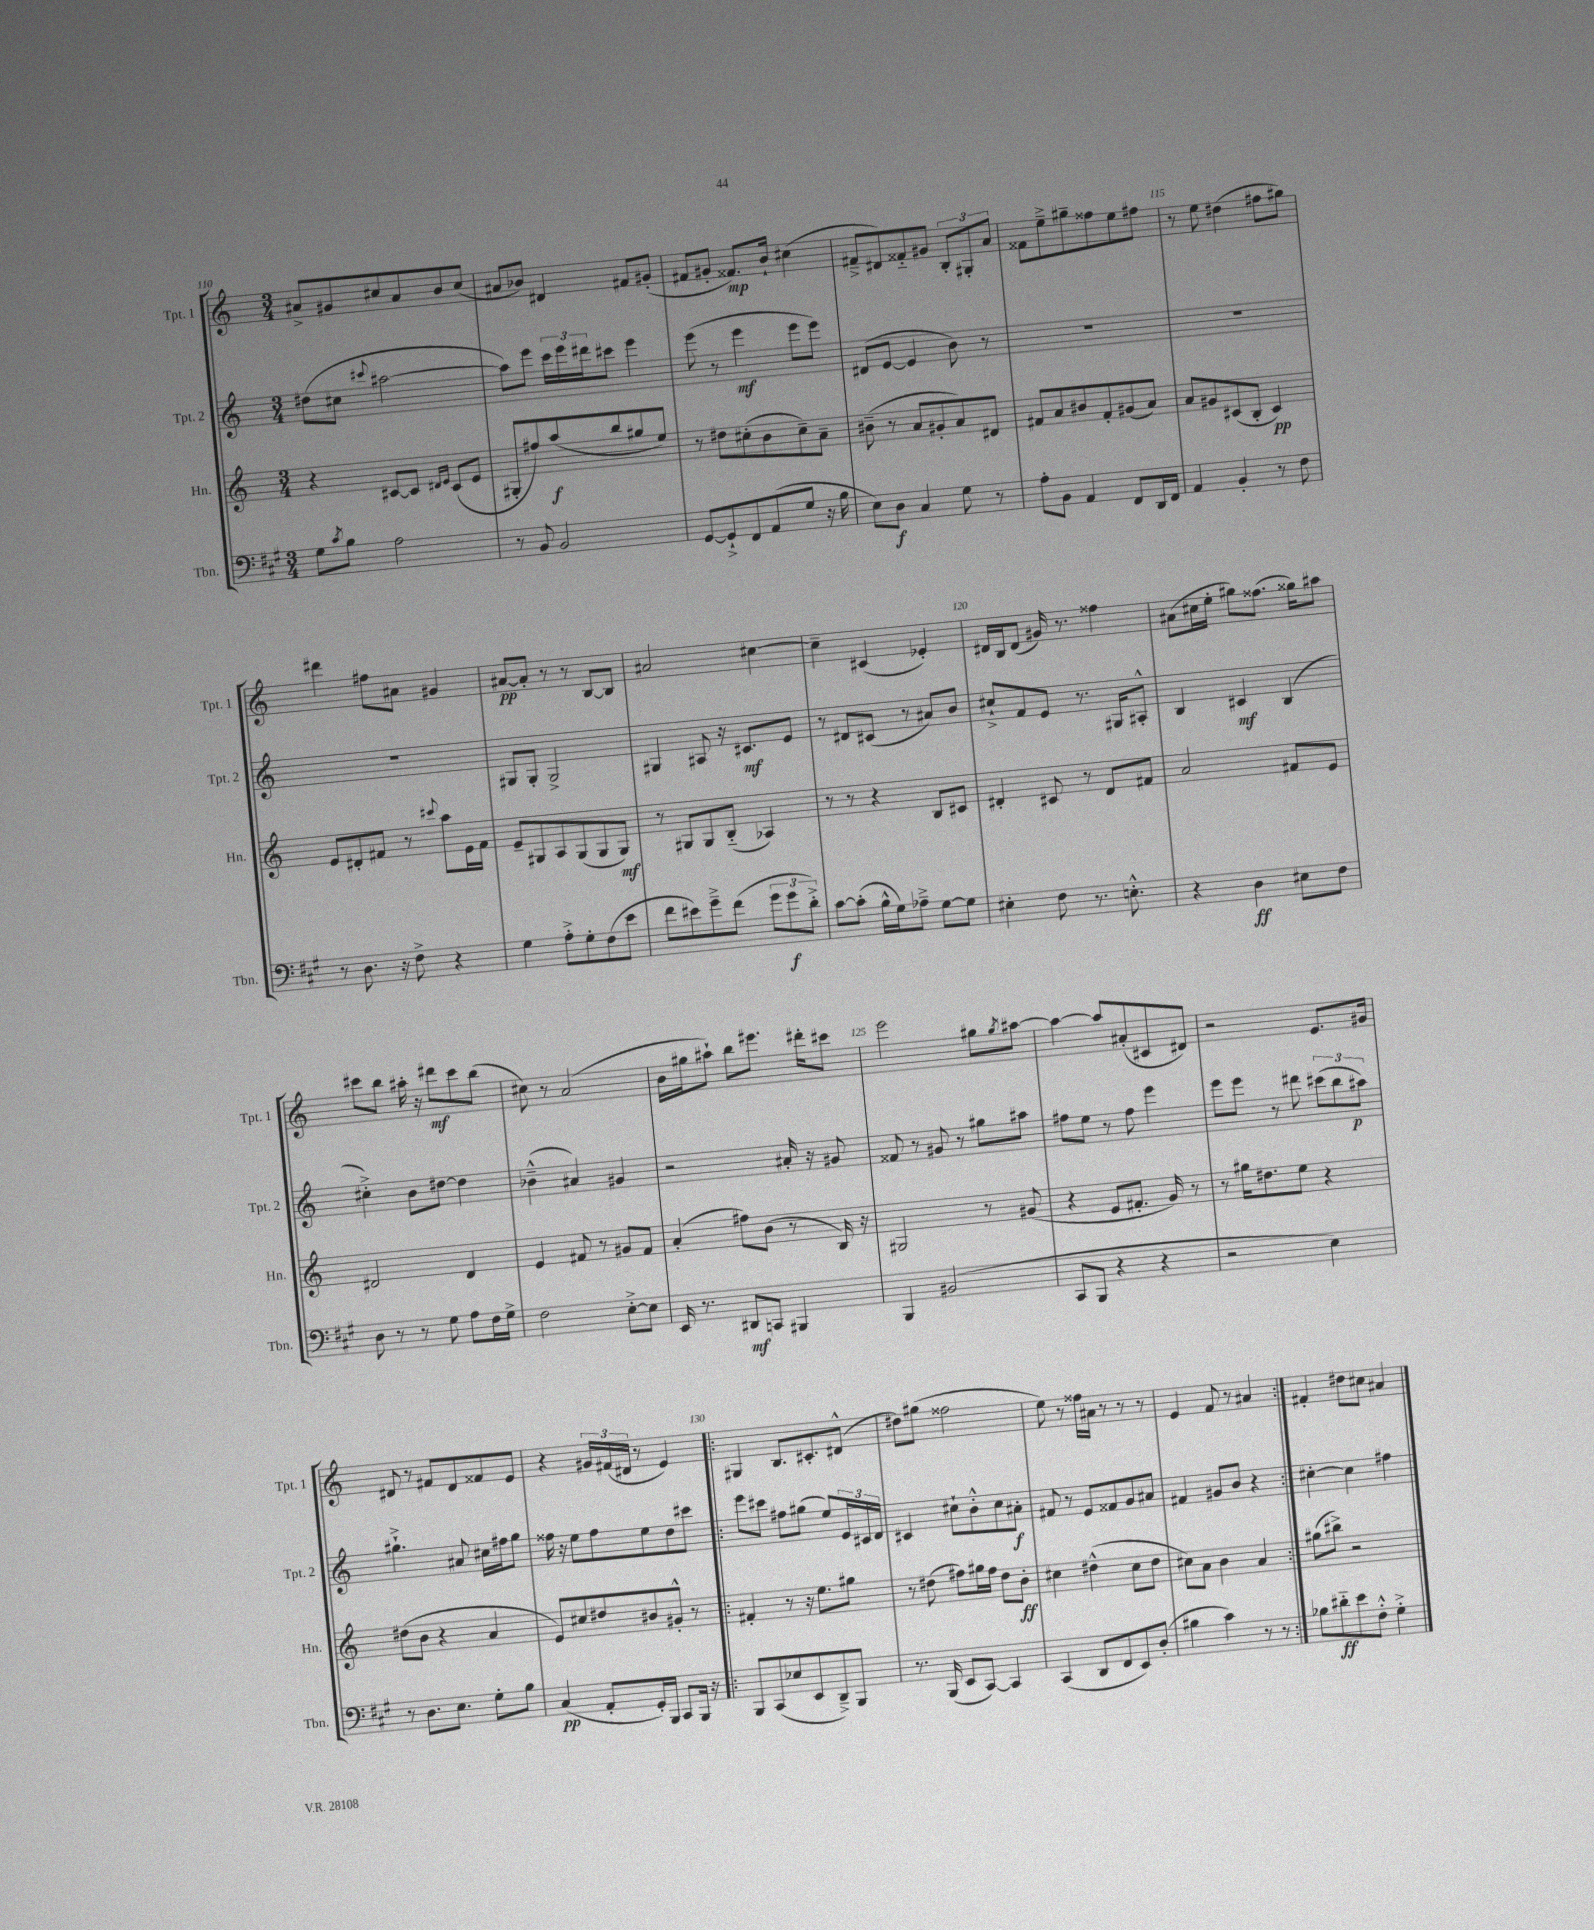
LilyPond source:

<<
\new StaffGroup <<
\new Staff = "s0" \with { instrumentName = "Tpt. 1" shortInstrumentName = "Tpt. 1" } {
    \clef treble \key c \major \numericTimeSignature \time 3/4
    ais'8-> gis'8 cis''8 ais'8 b'8 cis''8( |
    ais'8 bes'8) dis'4 fis'8 gis'8-.( |
    fis'8 gis'8-. fisis'8.\mp) b'16-! cis''4( |
    fis'8---> dis'8) fisis'8-_ gis'8 \tuplet 3/2 { b8-. gis8-. a'8 } |
    fisis'8 e''8---> gis''8-- fisis''8 e''8 fis''8 |
    r8 e''8 dis''4( fis''8 gis''8) |
    dis'''4 fis''8 ais'8 gis'4 |
    ais'8~\pp ais'8-. r8 r8 b8~ b8 |
    ais'2 cis''4~ |
    cis''4-- cis'4( ees'4-.) |
    dis'16 b16 dis'8( gis'16) r8. fisis''4 |
    ais'8( cis''16 e''16-. gis''8) fisis''8.( gisis''16) ais''8 |
    cis'''8 b''8 ais''16-. r16 dis'''8\mf cis'''8 b''8( |
    cis''8) r8 a'2( |
    b'16 gis''16 ais''8-!) b''8 eis'''8. dis'''16-. cis'''8 |
    e'''2 gis''8 \acciaccatura { gis''8 } ais''8~ |
    ais''4~ ais''8 ais'8-.( cis'8 dis'8) |
    r2 e'8. gis'16 |
    dis'8 r8 fis'8 dis'8 fisis'8 e'8 |
    r4 \tuplet 3/2 { gis'16 fis'16( dis'16 } r8 e'4) |
    \repeat volta 2 { gis4 b8. cis'8.-. dis'8-^( |
    dis''8) gis''8( fisis''2 |
    e''8) r8 fisis''16 ais'16 r8 r8 r8 |
    e'4 f'8 r8 ais'4 | }
    fis'4-. dis''8 cis''8 ais'4 \bar "|." |
}
\new Staff = "s1" \with { instrumentName = "Tpt. 2" shortInstrumentName = "Tpt. 2" } {
    \clef treble \key c \major \numericTimeSignature \time 3/4
    dis''8( cis''8 \appoggiatura { cis'''8 } ais''2~ |
    ais''8) e'''8 \tuplet 3/2 { c'''16 e'''16 dis'''16 } cis'''8 e'''4 |
    e'''8( r8 e'''4\mf e'''8 e'''8) |
    dis'8( e'8~ e'4 b'8) r8 |
    R2. |
    R2. |
    R2. |
    gis8 gis8-. gis2-> |
    gis4 ais8 r16 cis'8.\mf e'8 |
    r8 dis'8 cis'8( r8 ais'8) b'8 |
    cis''8-!-> f'8 e'8 r8. gis16 ais8-.-^ |
    b4 cis'4\mf b4( |
    cis''4-.->) b'8 dis''8~ dis''4 |
    bes'4---^( ais'4) gis'4 |
    r2 ais'16-. r16 gis'8 |
    fisis'8 r8 gis'8 r8 gis''8 ais''8 |
    fis''8 e''8 r8 fis''8 e'''4 |
    e'''8 e'''8 r8 dis'''8 \tuplet 3/2 { cis'''8( b''8 ais''8\p) } |
    gis''4.-!-> ais'8 cis''16 fis''16 gis''8 |
    fisis''16 r16 e''8 fisis''8 e''8 d''8 cis'''8 |
    \repeat volta 2 { e'''8 cis'''8 fis''8 gis''8( e''8) \tuplet 3/2 { e'16 cis'16 d'16 } |
    cis'4 cis''8-! b'8-.-^ cis''8 ais'8-.\f |
    fis'8 r8 e'8 fisis'8 g'8 ais'8 |
    fis'4 gis'8 b'8 r4 | }
    cis''4~-. cis''4 fis''4 \bar "|." |
}
\new Staff = "s2" \with { instrumentName = "Hn." shortInstrumentName = "Hn." } {
    \clef treble \key c \major \numericTimeSignature \time 3/4
    r4 cis'8~ cis'8 \grace { dis'16 e'16 } cis'8( e'8 |
    gis8-. fis''8) a''8\f( b''8 gis''8 e''8) |
    r8 dis''8 cis''8-.( b'8 cis''8--) a'8-- |
    bis'8--( r8 a'8 gis'8-. a'8) dis'8 |
    fis'8 a'8 bis'8 fis'8-. gis'8( a'8) |
    a'8 gis'8 cis'8( b8-. cis'4\pp) |
    e'8 dis'8-. fis'8 r8 \appoggiatura { cis'''8 } a''8 e'16 fis'16 |
    e'8-- gis8 a8 gis8( gis8 gis8\mf) |
    r8 gis8 gis8 b8-_( aes4) |
    r8 r8 r4 b8 cis'8 |
    dis'4-. cis'8 r8 dis'8 fis'8 |
    a'2 fis'8 e'8 |
    dis'2 dis'4 |
    e'4 fis'8 r8 gis'8 fis'8 |
    a'4-.( fis''8) b'8( r8 b16) r16 |
    gis2 r8 gis'8( |
    r4 e'8 fis'8.-. g'16) r8 |
    r8 gis''16 dis''8. e''8 r4 |
    dis''8( b'8 r4 a'4 |
    e'8) cis''8 dis''8 bis'8 gis'8-.-^ r8 |
    \repeat volta 2 { fis'4-. r8 r16 e''8. gis''8 |
    r8 dis''8( fis''8) gis''16 fis''16 dis''8 b'8-.\ff |
    cis''4 dis''4-^( cis''8 dis''8 |
    cis''8) a'8 b'4 a'4 | }
    gis''8( bis''8->) r2 \bar "|." |
}
\new Staff = "s3" \with { instrumentName = "Tbn." shortInstrumentName = "Tbn." } {
    \clef bass \key a \major \numericTimeSignature \time 3/4
    gis8 \acciaccatura { cis'8 } b8 a2 |
    r8 b,8 b,2 |
    gis,8~ gis,8-!-> fis,8 a,8( gis8 r16 b16 |
    e8) d8\f cis4 gis8 r8 |
    a8-. b,8 a,4 fis,8 d,16 fis,16 |
    a,4 b,4-. r8 fis8 |
    r8 d8. r16 fis8-> r4 |
    gis4 a8-.-> gis8-. fis8( e'8 |
    fis'8 eis'8) gis'8---> fis'8( \tuplet 3/2 { gis'8 gis'8\f d'8-.->) } |
    cis'8~ cis'8-.( b16-^ gis16) aes8---> gis8~ gis8 |
    eis4-. fis8 r8. e8.-.-^ |
    r4 d4\ff eis8 fis8 |
    d8 r8 r8 gis8 a8 fis16 gis16-> |
    fis2 e8~-.-> e8 |
    e,16 r8. dis,8\mf c,8 bis,,4 |
    b,,4 bis,2( |
    cis,8 b,,8 r4 r4 |
    r2 e4) |
    r8 d8. e8. gis8-. b8 |
    cis4\pp( a,8-. gis,16-.) b,,16 cis,8 b,,16 r16 |
    \repeat volta 2 { b,,8 cis,8( ees8 e,8 d,8--->) b,,8 |
    r8. b,,16( e,8 cis,8~) cis,4 |
    cis,4( d,8 fis,8 e,8) d8-.( |
    bis4 cis'4) r8 r8 | }
    bes8 dis'8-_\ff e'8 fis8-.-^ gis4-.-> \bar "|." |
}
>>
>>
\layout { \context { \Score currentBarNumber = #110 \override BarNumber.break-visibility = ##(#f #t #t) barNumberVisibility = #(every-nth-bar-number-visible 5) } }
